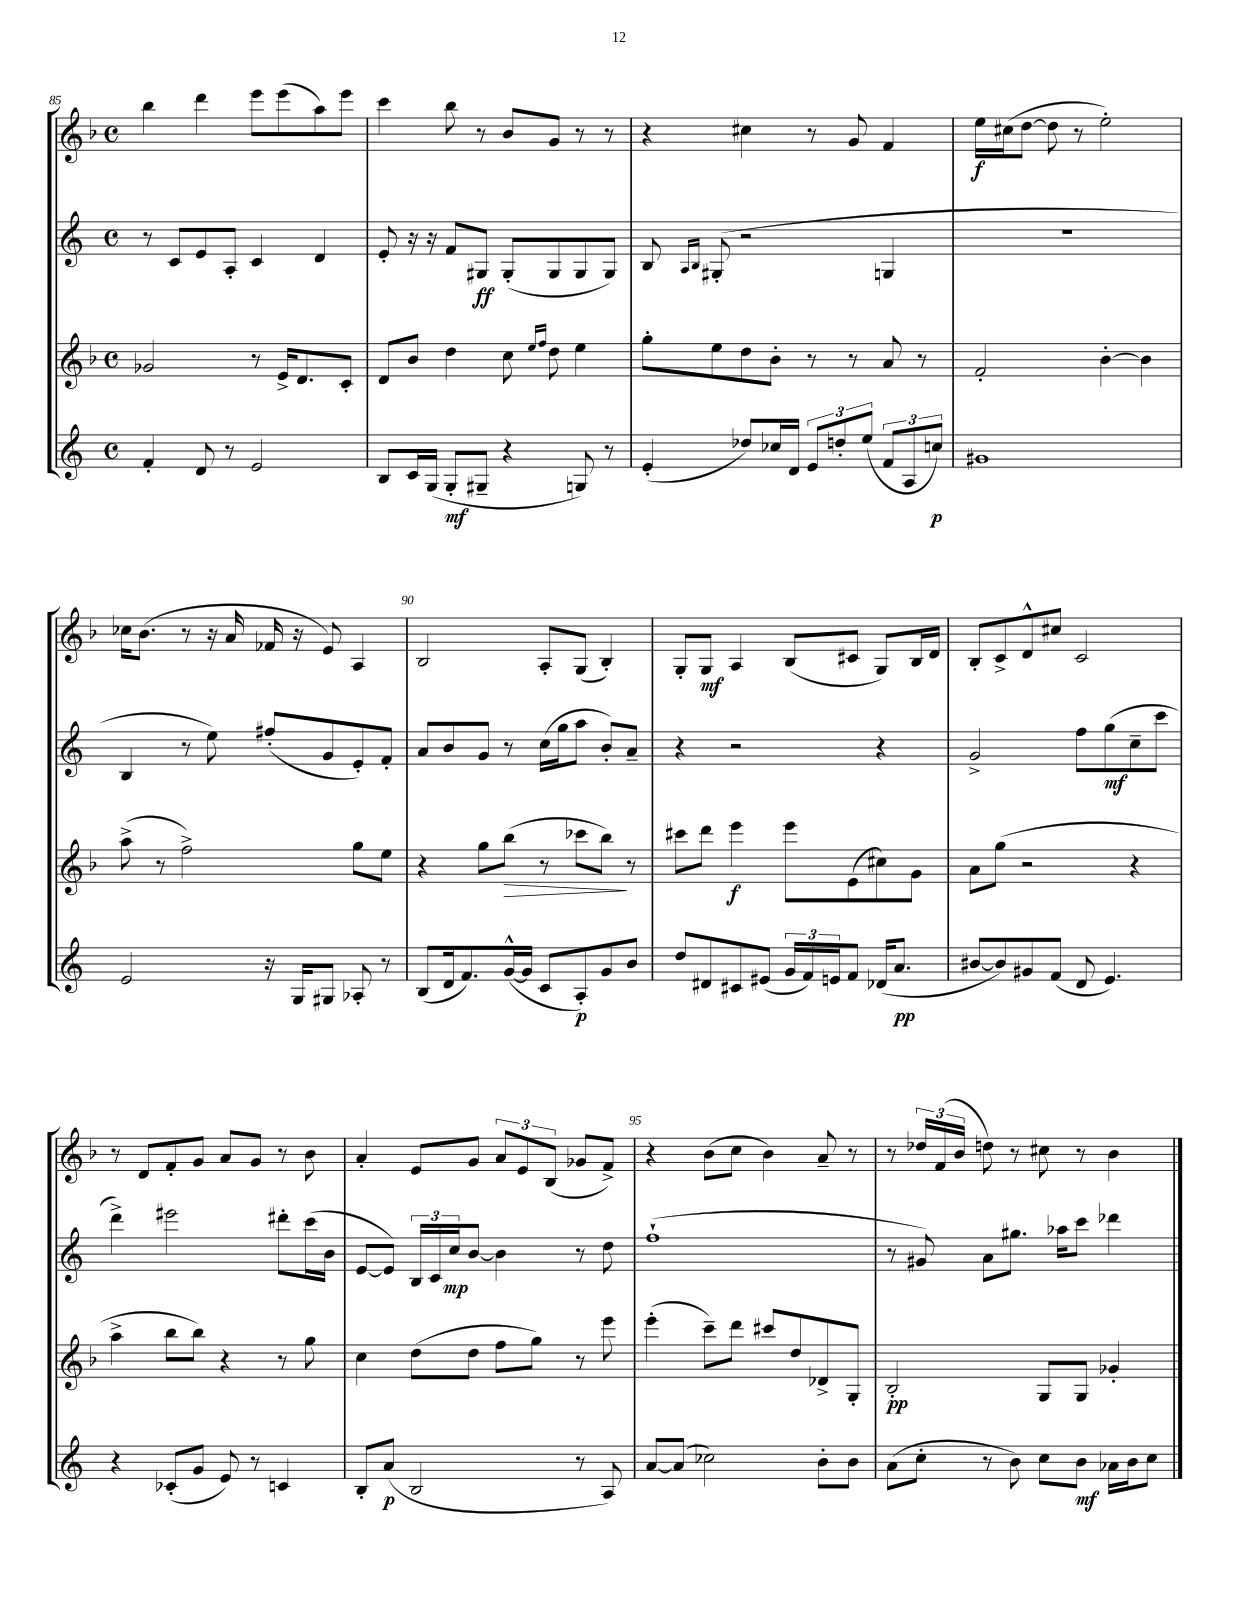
<<
\new StaffGroup <<
\new Staff = "s0" {
    \clef treble \key f \major \defaultTimeSignature \time 4/4
    bes''4 d'''4 e'''8 e'''8( a''8) e'''8 |
    c'''4 bes''8 r8 bes'8 g'8 r8 r8 |
    r4 cis''4 r8 g'8 f'4 |
    e''16\f cis''16( d''8~ d''8 r8 e''2-.) |
    ces''16 bes'8.( r8 r16 a'16 fes'16 r16 e'8) a4 |
    bes2 a8-. g8( bes4-.) |
    g8-. g8\mf a4 bes8( cis'8 g8) bes16 d'16 |
    bes8-. c'8-> d'8-^ cis''8 c'2 |
    r8 d'8 f'8-. g'8 a'8 g'8 r8 bes'8 |
    a'4-. e'8 g'8 \tuplet 3/2 { a'8 e'8 bes8( } ges'8 f'8->) |
    r4 bes'8( c''8 bes'4) a'8-- r8 |
    r8 \tuplet 3/2 { des''16 f'16( bes'16 } d''8) r8 cis''8 r8 bes'4 \bar "|." |
}
\new Staff = "s1" {
    \clef treble \key c \major \defaultTimeSignature \time 4/4
    r8 c'8 e'8 a8-. c'4 d'4 |
    e'8-. r16 r16 f'8 gis8\ff gis8-.( gis8 gis8 gis8) |
    b8 \grace { a16 b16 } gis8-.( r2 g4 |
    R1 |
    b4 r8 e''8) fis''8-.( g'8 e'8-.) f'8-. |
    a'8 b'8 g'8 r8 c''16( g''16 a''8 b'8-.) a'8-- |
    r4 r2 r4 |
    g'2-> f''8 g''8\mf( c''8-- c'''8 |
    d'''4->) eis'''2 dis'''8-. c'''16( b'16 |
    e'8~ e'8) \tuplet 3/2 { b16 c'16 c''16\mp } b'8~ b'4 r8 d''8 |
    f''1-!( |
    r8 gis'8) a'8 gis''8. aes''16 c'''8 des'''4 \bar "|." |
}
\new Staff = "s2" {
    \clef treble \key f \major \defaultTimeSignature \time 4/4
    ges'2 r8 e'16-> d'8. c'8-. |
    d'8 bes'8 d''4 c''8 \grace { e''16 f''16 } d''8 e''4 |
    g''8-. e''8 d''8 bes'8-. r8 r8 a'8 r8 |
    f'2-. bes'4~-. bes'4 |
    a''8->( r8 f''2->) g''8 e''8 |
    r4 g''8 bes''8\>( r8 ces'''8 bes''8\!) r8 |
    cis'''8 d'''8 e'''4\f e'''8 e'8( cis''8) g'8 |
    a'8 g''8( r2 r4 |
    a''4-> bes''8 bes''8) r4 r8 g''8 |
    c''4 d''8( d''8 f''8 g''8) r8 e'''8 |
    e'''4-.( c'''8--) d'''8 cis'''8 d''8 des'8-> g8-. |
    bes2-.\pp g8 g8 ges'4-. \bar "|." |
}
\new Staff = "s3" {
    \clef treble \key c \major \defaultTimeSignature \time 4/4
    f'4-. d'8 r8 e'2 |
    b8 c'16 g16( g8-.\mf gis8-- r4 g8) r8 |
    e'4-.( des''8) ces''16 d'16 \tuplet 3/2 { e'8 d''8-. e''8( } \tuplet 3/2 { f'8 a8 c''8\p) } |
    gis'1 |
    e'2 r16 g16 gis8 aes8-. r8 |
    b8( d'16 f'8.) g'16~-^( g'16 c'8 a8-.\p) g'8 b'8 |
    d''8 dis'8 cis'8 eis'8( \tuplet 3/2 { g'16 f'16) e'16 } f'8 des'16( a'8.\pp |
    bis'8~ bis'8) gis'8 f'8( d'8 e'4.) |
    r4 ces'8-.( g'8 e'8) r8 c'4 |
    b8-. a'8\p( b2 r8 a8) |
    a'8~ a'8( ces''2) b'8-. b'8 |
    a'8( c''8-. r8 b'8) c''8 b'8\mf aes'16 b'16 c''8 \bar "|." |
}
>>
>>
\layout { \context { \Score currentBarNumber = #85 \override BarNumber.break-visibility = ##(#f #t #t) barNumberVisibility = #(every-nth-bar-number-visible 5) } }
